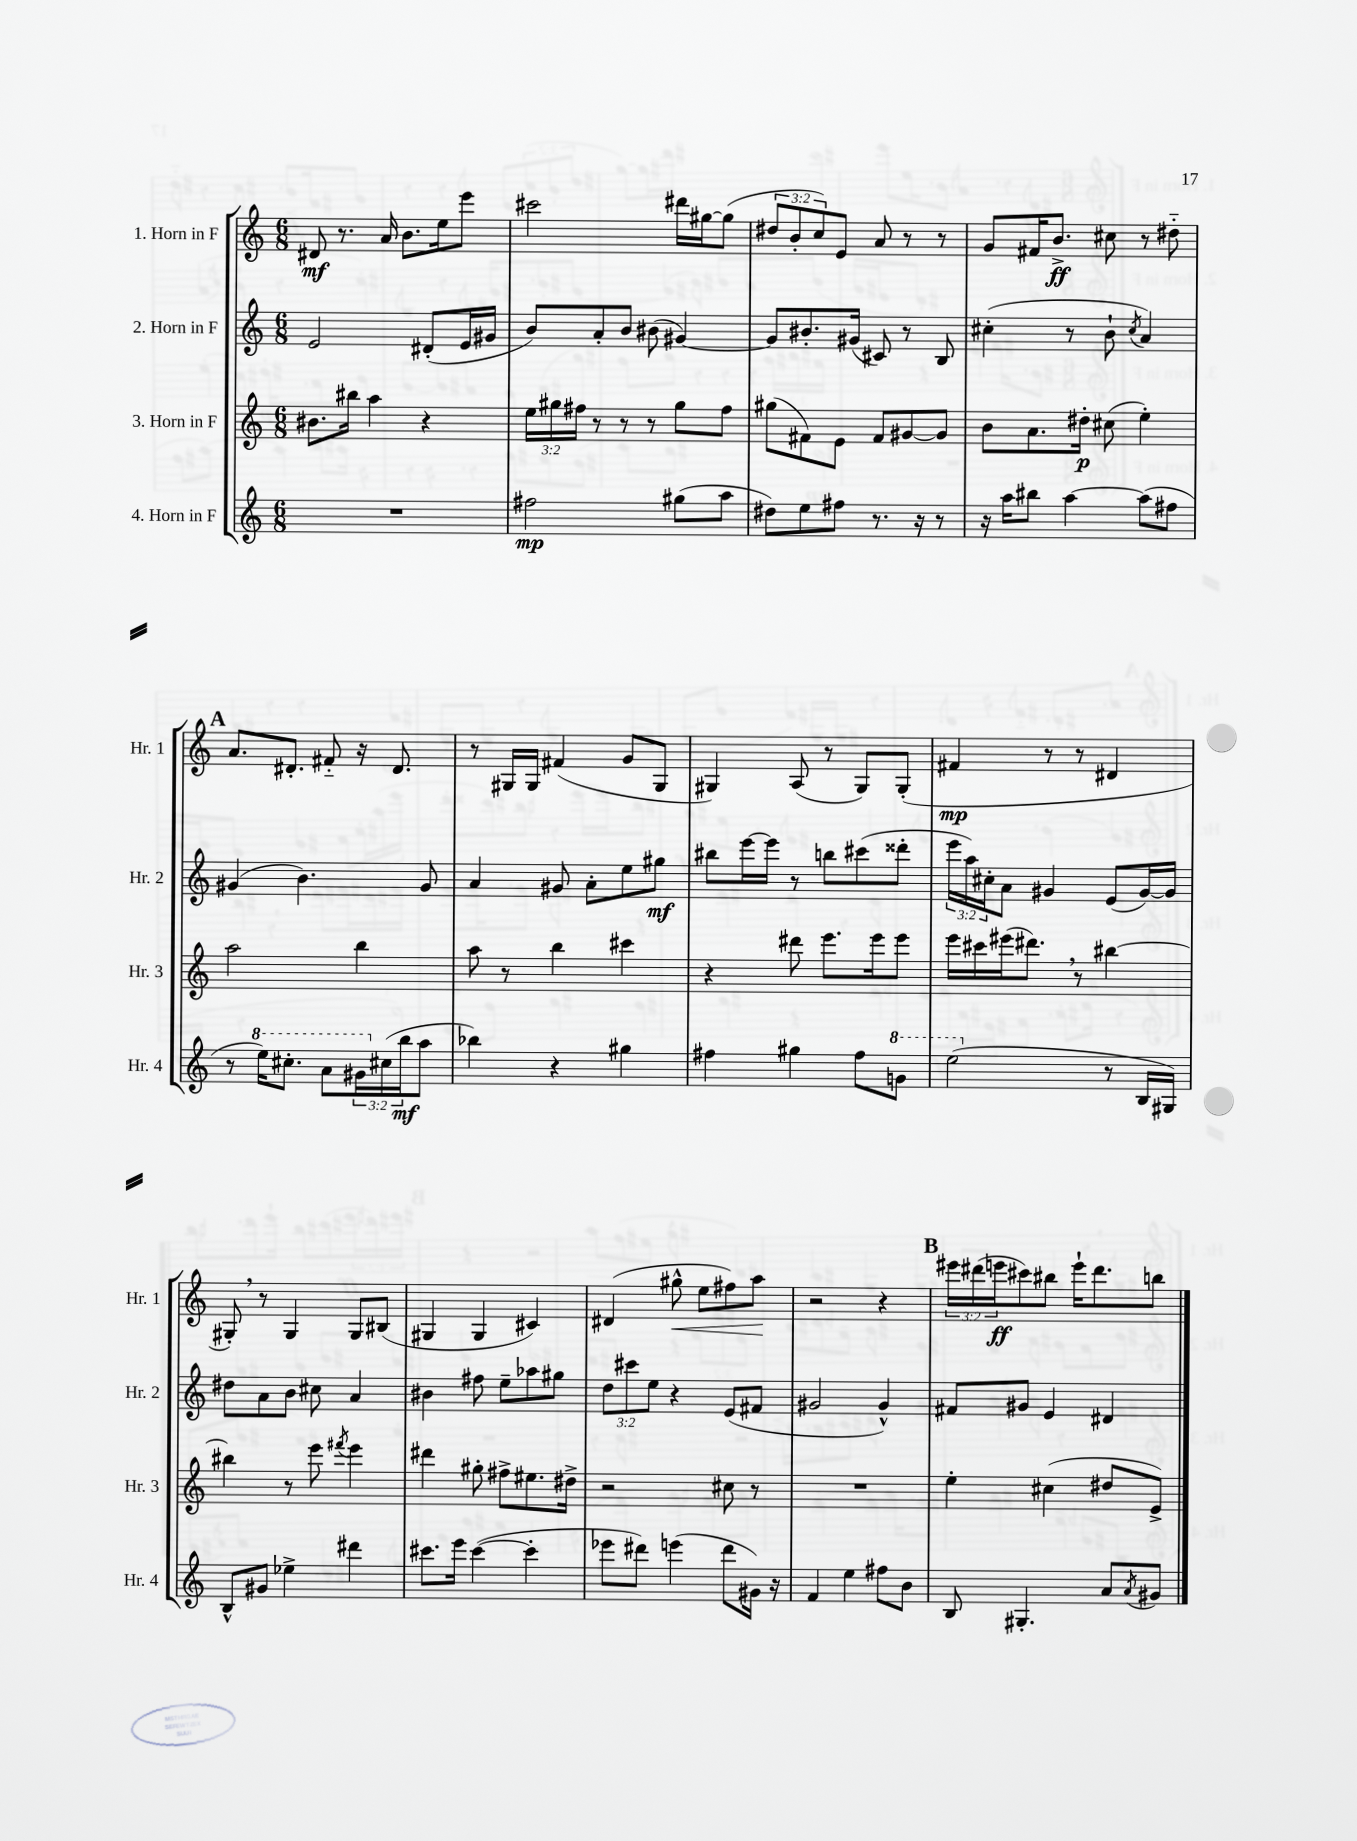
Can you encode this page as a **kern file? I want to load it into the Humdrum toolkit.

**kern	**kern	**kern	**kern
*staff4	*staff3	*staff2	*staff1
*clefG2	*clefG2	*clefG2	*clefG2
*k[]	*k[]	*k[]	*k[]
*M6/8	*M6/8	*M6/8	*M6/8
2.r	8.b#\L	2e/	8d#/
.	.	.	8.r
.	16bb#\Jk	.	.
.	4aa\	.	.
.	.	.	16a/
.	.	.	8.b\L
.	4r	(8d#'/L	.
.	.	.	16ee\k
.	.	16e/L	8eee\J
.	.	16g#/JJ	.
=	=	=	=
2ff#\	24ee\LL	8b/L)	2ccc#\
.	24gg#\	.	.
.	24ff#\JJ	.	.
.	8r	8a'/	.
.	8r	8b/J	.
.	8r	(8b#\	.
(8gg#\L	8gg#\L	[4g#/)	16ddd#\LL
.	.	.	[16gg#\J
8aa\J	8ff#\J	.	(8gg#\]J
=	=	=	=
8dd#\L)	(8gg#\L	8g#/]L	12dd#/L
.	.	.	12b'/
8ee\	8f#\)	8.b#'/	.
.	.	.	12cc/)
8ff#\J	8e\J	.	8e/J
.	.	(16g#/Jk	.
8.r	8f#/L	8c#/)	8a/
.	[8g#/	8r	8r
16r	.	.	.
8r	8g#/]J	8B/	8r
=	=	=	=
16r	8b\L	(4cc#'\	8g/L
16aa\LK	.	.	.
8bb#\J	8.a\	.	16f#/K
.	.	.	8.b^/J
[4aa\	.	8r	.
.	16dd#'\Jk	.	.
.	(8cc#\	8b`\	8cc#\
.	.	8qcc#/	.
(8aa\]L	4ee'\)	4a/)	8r
8ff#\J	.	.	8dd#'~\
=	=	=	=
8r	2aa\	(4g#/	8.a/L
16eee\LK)	.	.	.
8.ccc#'\J	.	.	8.d#'/J
.	.	4.b\)	.
8aa\L	.	.	8f#'~/
24gg#\L	4bb\	.	16r
(24cc#\	.	.	.
.	.	.	8.d#/
24bb\J	.	.	.
8aa\J	.	8g#/	.
=	=	=	=
4bb-\)	8aa\	4a/	8r
.	8r	.	16G#/LL
.	.	.	16G#/JJ
4r	4bb\	8g#/	(4f#/
.	.	8a'\L	.
4gg#\	4ccc#\	8ee\	8g/L
.	.	8gg#\J	8G#/J
=	=	=	=
4ff#\	4r	8bb#\L	4G#/)
.	.	[16eee\L	.
.	.	16eee\]JJ	.
4gg#\	8ddd#\	8r	(8A/
.	8.eee\L	8bb\L	8r
8ff#\L	.	(8ccc#\	8G#/L)
.	16eee\k	.	.
8gg\J	8eee\J	8ddd##'\J	(8G#'/J
=	=	=	=
(2eee\	16eee\LL	24eee\LL	4f#/
.	.	24aa\)	.
.	16ccc#\	.	.
.	.	24cc#'\J	.
.	(16eee#\J	8a\J	.
.	8.ddd#\J)	.	.
.	.	4g#/	8r
.	8r	.	8r
8r	[4bb#\	(8e/L	4d#/
16B/LL	.	[16g#/L)	.
16G#/JJ)	.	16g#/]JJ	.
=	=	=	=
8B^^/L	4bb#\]	8dd#\L	8G#'/)
8g#/J	.	8a\	8r
4ee-^\	8r	8b\J	4G#/
.	8eee\	8cc#\	.
.	8qfff#/	.	.
4ddd#\	4eee\	4a/	8G#/L
.	.	.	(8B#/J
=	=	=	=
8.ccc#\L	4ddd#\	4b#\	4G#/
16eee\Jk	.	.	.
([4ccc#\	8gg#'\	8ff#\	4G#/
.	8ff#^\L	8ee~\L	.
4ccc#'\]	8.ee#\	8aa-\	4c#/)
.	.	8gg#\J	.
.	16dd#^\Jk	.	.
=	=	=	=
8eee-\L	2r	12dd\L	(4d#/
.	.	12ccc#\	.
8ddd#\J)	.	.	.
.	.	12ee\J	.
(4eee\	.	4r	8gg#^^\
.	.	.	8ee\L
8ddd#\L	8cc#\	(8e/L	8ff#\)
16g#\Jk)	8r	8f#/J	8aa\J
16r	.	.	.
=	=	=	=
4f/	2.r	2g#/	2r
4ee\	.	.	.
8ff#\L	.	4g#^^/)	4r
8b\J	.	.	.
=	=	=	=
8B/	4ee'\	8f#/L	24eee#\LL
.	.	.	(24ddd#\
.	.	.	24eee\J
4.G#'/	.	8g#/J	8ccc#\)
.	(4cc#\	4e/	8bb#\J
.	.	.	16eee`\LK
.	.	.	8.ddd#\
8a/L	8dd#/L	4d#/	.
8qa/	.	.	.
8g#/J	8e^/J)	.	8bb\J
==	==	==	==
*-	*-	*-	*-
